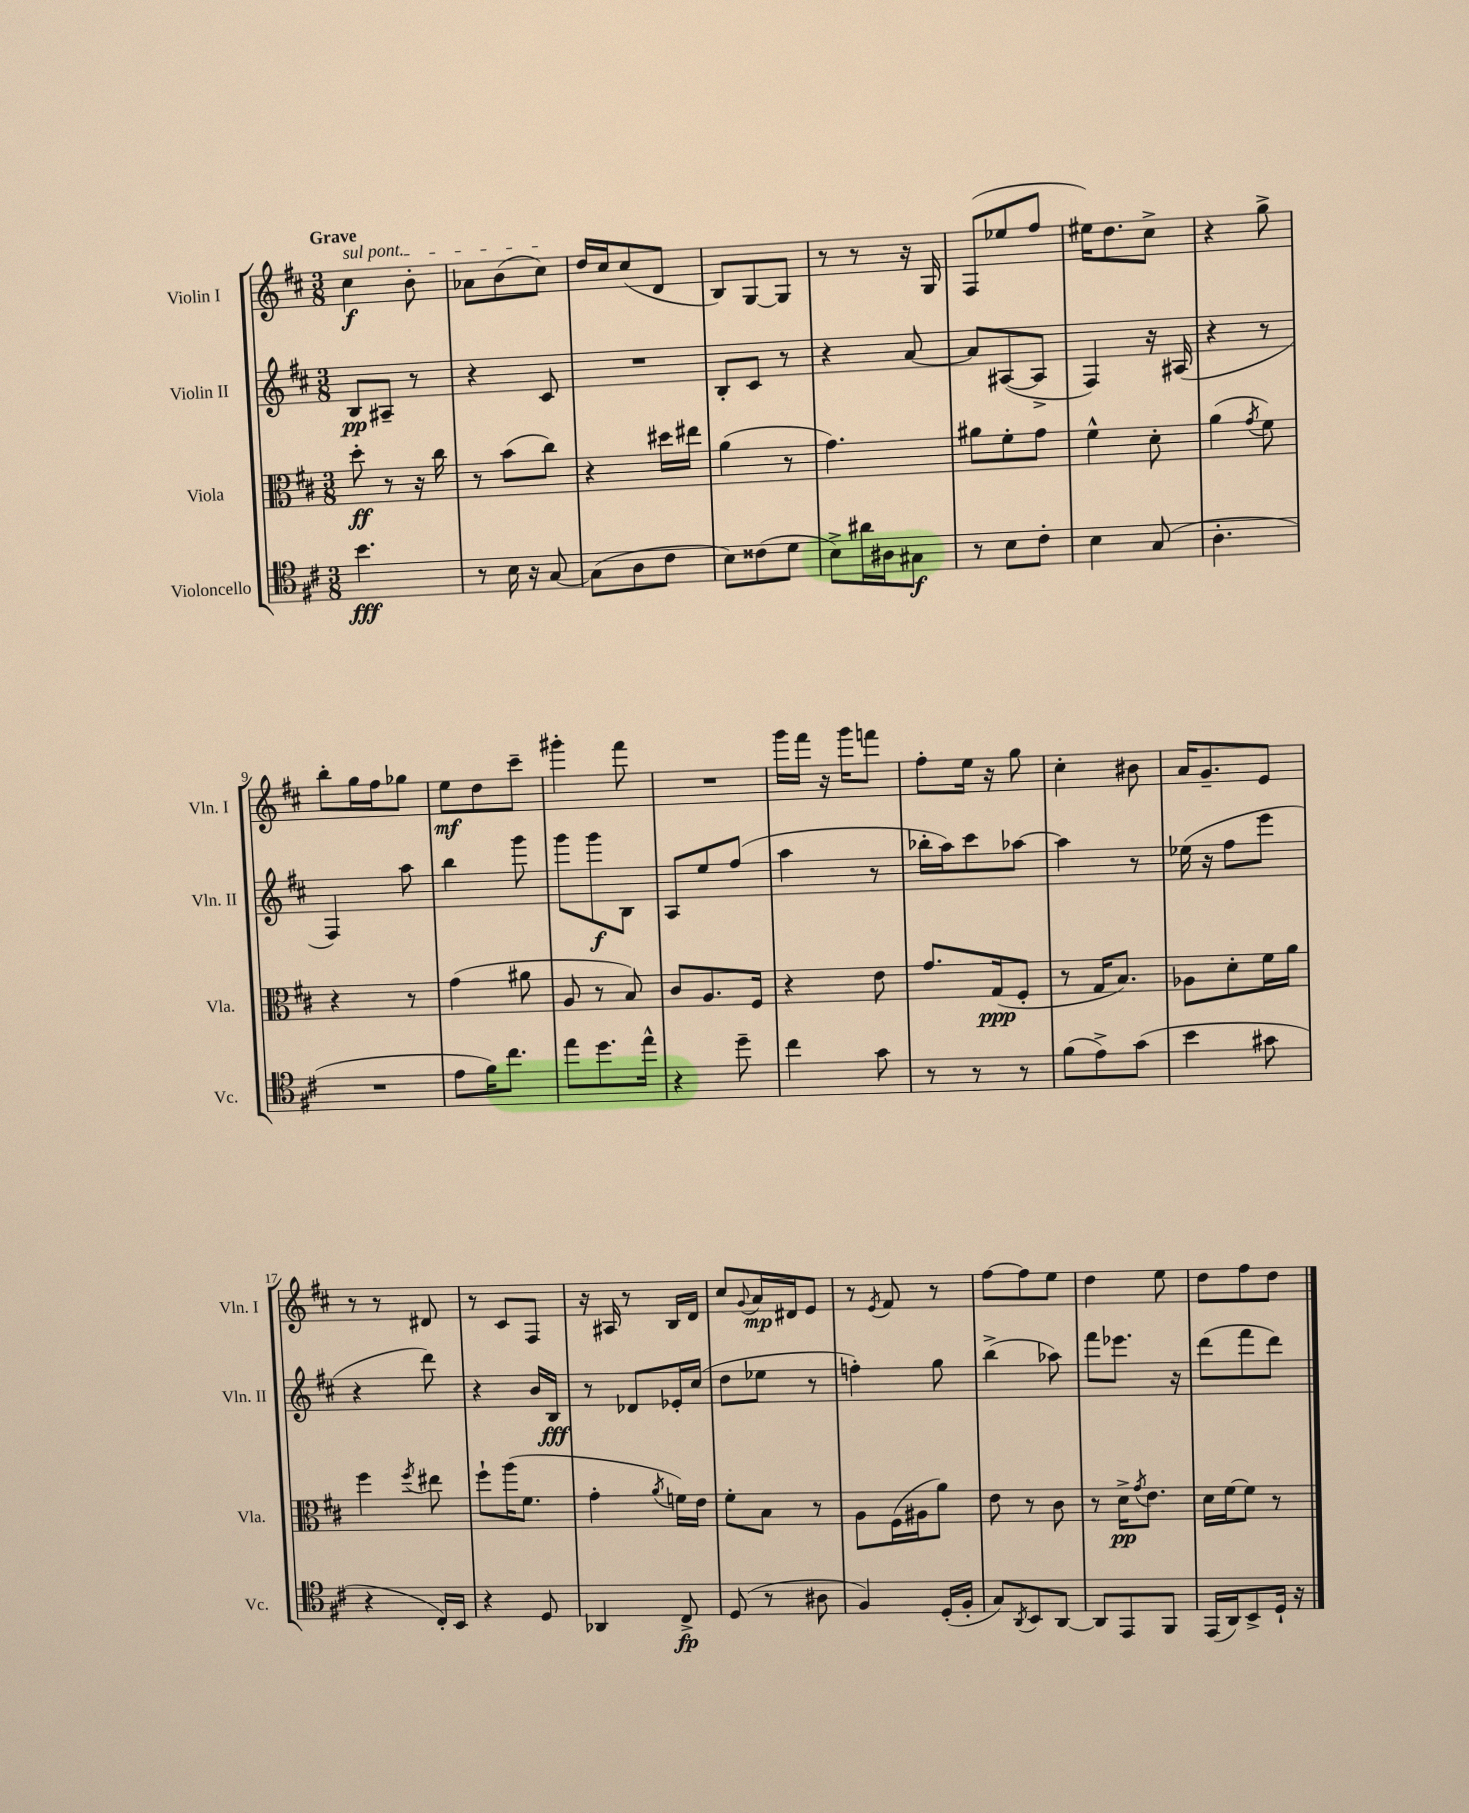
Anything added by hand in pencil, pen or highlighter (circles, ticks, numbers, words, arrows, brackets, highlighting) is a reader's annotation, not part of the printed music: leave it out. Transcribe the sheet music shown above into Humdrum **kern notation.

**kern	**kern	**kern	**kern
*staff4	*staff3	*staff2	*staff1
*clefC4	*clefC3	*clefG2	*clefG2
*k[f#c#]	*k[f#c#]	*k[f#c#]	*k[f#c#]
*M3/8	*M3/8	*M3/8	*M3/8
4.b\	8dd'\	8B/L	4cc#\
.	8r	8A#~/J	.
.	16r	8r	8b'\
.	16cc#\	.	.
=	=	=	=
8r	8r	4r	8a-\L
16B\	(8b\L	.	(8b\
16r	.	.	.
[8G/	8cc#\J)	8c#/	8cc#\J)
=	=	=	=
(8G\]L	4r	4.r	16dd/LL
.	.	.	16cc#/J
8A\	.	.	(8cc#/
8c#\J	16dd#\LL	.	8d/J
.	16ee#\JJ	.	.
=	=	=	=
8B\L)	(4a\	8B'/L	8B/L)
(8c##\	.	8c#/J	[8G/
8d\J	8r	8r	8G/]J
=	=	=	=
8B^\L)	4.g\)	4r	8r
16a#\L	.	.	8r
16A#\J	.	.	.
8G#\J	.	[8a/	16r
.	.	.	16G/
=	=	=	=
8r	8a#\L	8a/]L	(8F#/L
8B\L	8f#'\	([8A#/	8ee-/
8c#'\J	8g\J	8A#^/]J	8ff#/J
=	=	=	=
4B\	4f#^^\	4F#/)	16ee#\LK)
.	.	.	8.dd\
(8G/	8d'\	16r	8cc#^\J
.	.	(16A#/	.
=	=	=	=
4.A'\	(4a\	4r	4r
.	8qg/	.	.
.	8f#\)	8r	8gg^\
=	=	=	=
4.r	4r	4F#/)	8bb'\L
.	.	.	16gg\L
.	.	.	16ff#\J
.	8r	8aa\	8gg-\J
=	=	=	=
8e\L	(4g\	4bb\	8ee\L
16f#\K)	.	.	8dd\
8.cc#\J	.	.	.
.	8a#\	8ggg\	8ccc#~\J
=	=	=	=
8ee\L	8A/	8ggg\L	4ggg#'\
8.dd\	8r	8ggg\	.
.	8B/)	8B\J	8fff#\
16ee^^\Jk	.	.	.
=	=	=	=
4r	8c#/L	8A/L	4.r
.	8.A/	8ee/	.
8dd~\	.	(8ff#/J	.
.	16F#/Jk	.	.
=	=	=	=
4cc#\	4r	4aa\	16ggg\LL
.	.	.	16fff#\JJ
.	.	.	16r
.	.	.	16ggg\LK
8g\	8e\	8r	8fff\J
=	=	=	=
8r	8.g/L	16bb-'\LL	8ff#'\L
.	.	16aa\J)	.
8r	.	8ccc#\	16ee\Jk
.	(16G/k	.	16r
8r	8F#'/J	[8aa-\J	8gg\
=	=	=	=
(8f#\L	8r	4aa-\]	4cc#'\
8e^\)	16G/LK	.	.
.	8.B/J)	.	.
(8g\J	.	8r	8b#\
=	=	=	=
4b\	8A-\L	(16ee-\	16a/LK
.	.	16r	8.g~/
.	8d'\	8ff#\L	.
8g#\	16f#\L	8eee\J	8e/J
.	16a\JJ	.	.
=	=	=	=
4r	4ff#\	4r	8r
.	.	.	8r
.	8qff#/	.	.
16C#'/LL)	8ee#\	8ddd\)	8d#/
16BB/JJ	.	.	.
=	=	=	=
4r	8ff#`\L	4r	8r
.	(16aa\K	.	8c#/L
.	8.f#\J	.	.
8D/	.	16b/LL	8F#/J
.	.	16B/JJ	.
=	=	=	=
4AA-/	4g'\	8r	16r
.	.	.	16A#/
.	.	8d-/L	8r
.	8qa/	.	.
8C#^/	16f\LL)	16e-'/L	16B/LL
.	16e\JJ	(16cc#/JJ	16d/JJ
=	=	=	=
(8D/	8f#'\L	8dd\L	8cc#/L
.	.	.	8qqg/
8r	8B\J	8ee-\J	16a/L
.	.	.	16d#/J
8A#\	8r	8r	8e/J
=	=	=	=
4F#/)	8A\L	4ff'\)	8r
.	.	.	8qe/
.	(16F#\L	.	8f#/
.	16A#\J	.	.
(16D'/LL	8a\J)	8gg\	8r
16F#'/JJ	.	.	.
=	=	=	=
8G/L)	8e\	(4bb^\	[8ff#\L
8qAA/	.	.	.
8BB/	8r	.	8ff#\]
[8AA/J	8c#\	8aa-\)	8ee\J
=	=	=	=
8AA/]L	8r	8fff#\L	4dd\
8EE/	16d^\LK	8.eee-\J	.
.	8qg/	.	.
.	8.e\J	.	.
8FF#/J	.	.	8ee\
.	.	16r	.
=	=	=	=
(16EE/LL	16d\LL	(8ddd\L	8dd\L
16AA/J)	[16f#\J	.	.
8BB^/	8f#\]J	8fff#\	8ff#\
16D`/Jk	8r	8ddd\J)	8dd\J
16r	.	.	.
==	==	==	==
*-	*-	*-	*-
